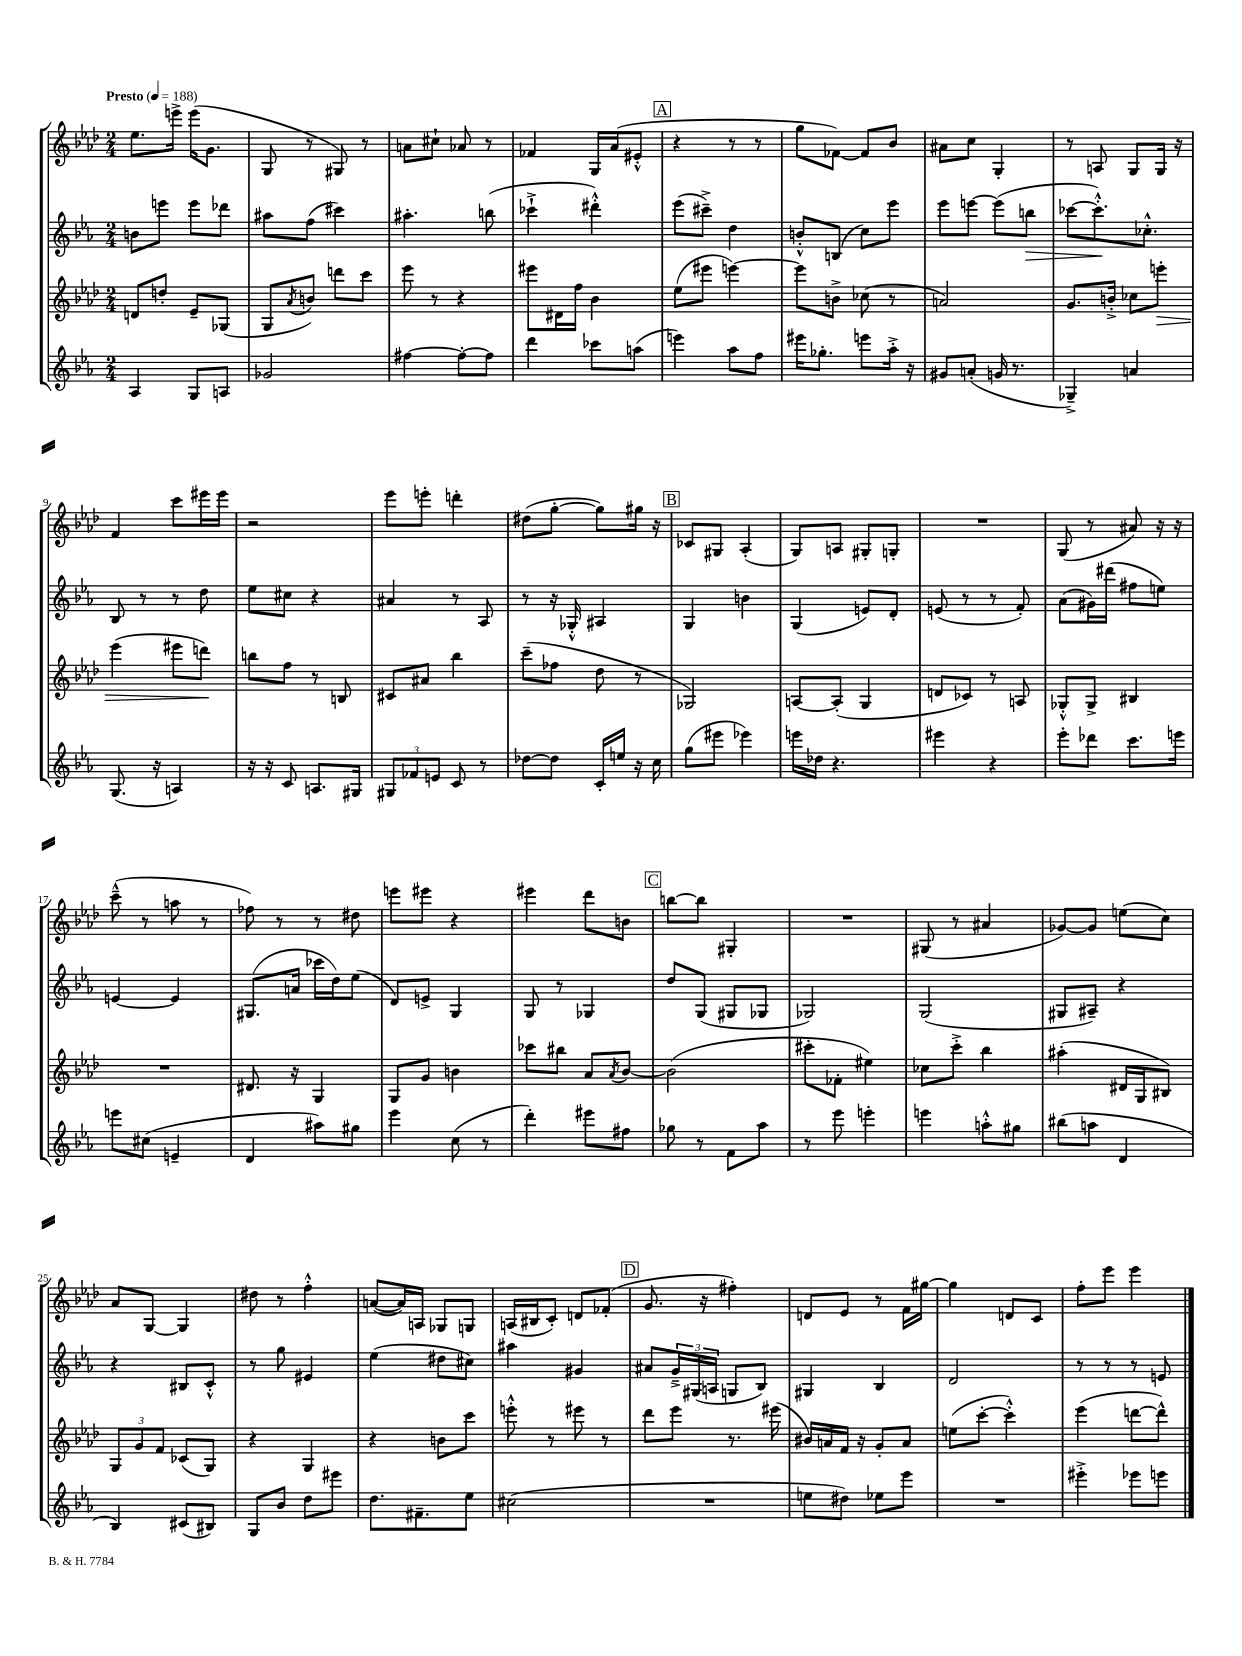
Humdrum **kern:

**kern	**kern	**kern	**kern
*staff4	*staff3	*staff2	*staff1
*clefG2	*clefG2	*clefG2	*clefG2
*k[b-e-a-]	*k[b-e-a-d-]	*k[b-e-a-]	*k[b-e-a-d-]
*M2/4	*M2/4	*M2/4	*M2/4
*MM188	*MM188	*MM188	*MM188
4A-/	8d/L	8b\L	8.ee-\L
.	8dd'/J	8eee\J	.
.	.	.	16eee^\Jk
8G/L	8e-~/L	8eee\L	(16eee\LK
.	.	.	8.g\J
8A/J	(8G-/J	8ddd-\J	.
=	=	=	=
2g-/	8G/L	8aa#\L	8G/
.	8qa-/	.	.
.	8b/J)	(8ff\J	8r
.	8ddd\L	4ccc#\)	8G#/)
.	8ccc\J	.	8r
=	=	=	=
[4ff#\	8eee-\	4.aa#'\	8a\L
.	8r	.	8cc#`\J
8ff#'\_L	4r	.	8a-/
8ff#\]J	.	(8bb\	8r
=	=	=	=
4ddd\	8eee#\L	4ccc-`^\	4f-/
.	16d#\L	.	.
.	16ff\JJ	.	.
8ccc-\L	4b-\	4ddd#'^^\)	16G/LL
.	.	.	(16a-/J
(8aa\J	.	.	8e#'^^/J
=	=	=	=
4eee\)	(8ee-\L	(8eee-\L	4r
.	8eee#\J	8ccc#~^\J)	.
8aa-\L	[4eee\)	4dd\	8r
8ff\J	.	.	8r
=	=	=	=
16eee#\LK	8eee\]L	8b'^^/L	8gg\L
8.gg-'\J	.	.	.
.	8b^\J	(8B/J	[8f-\J)
8eee\L	(8cc-\	8cc\L)	8f-/]L
16aa-'^\Jk	8r	8eee-\J	8b-/J
16r	.	.	.
=	=	=	=
8g#/L	2a/)	8eee-\L	8a#\L
(8a'/J	.	[8eee\J	8cc\J
16g/	.	(8eee\]L	4G'/
8.r	.	.	.
.	.	8bb\J	.
=	=	=	=
4G-~^/)	8.g/L	[8ccc-\L	8r
.	.	8.ccc-'^^\])	8A/
.	16b'^/Jk	.	.
4a/	8cc-\L	.	8G/L
.	.	8.cc-'^^\J	.
.	8eee'\J	.	16G/Jk
.	.	.	16r
=	=	=	=
(8.G/	(4eee-\	8B-/	4f/
.	.	8r	.
16r	.	.	.
4A/)	8eee#\L	8r	8ccc\L
.	8ddd\J)	8dd\	16eee#\L
.	.	.	16eee#\JJ
=	=	=	=
16r	8bb\L	8ee-\L	2r
16r	.	.	.
8c/	8ff\J	8cc#\J	.
8.A/L	8r	4r	.
.	8B/	.	.
16G#/Jk	.	.	.
=	=	=	=
12G#/L	8c#/L	4a#/	8eee-\L
12f-/	.	.	.
.	8a#/J	.	8eee'\J
12e/J	.	.	.
8c/	4bb-\	8r	4ddd'\
8r	.	8A-/	.
=	=	=	=
[8dd-\L	(8ccc~\L	8r	(8dd#\L
8dd-\]J	8ff-\J	16r	[8gg'\J
.	.	16G-'^^/	.
16c'/LL	8dd-\	4A#/	8gg\]L)
16ee/JJ	.	.	.
16r	8r	.	16gg#\Jk
16cc\	.	.	16r
=	=	=	=
(8gg\L	2G-/)	4G/	8c-/L
8eee#\J	.	.	8G#/J
4eee-\)	.	4b\	(4A-'/
=	=	=	=
16eee\LL	[8A/L	(4G/	8G/L)
16dd-\JJ	.	.	.
4.r	(8A'/]J	.	8A/J
.	4G/	8e/L)	8G#'/L
.	.	8d'/J	8G'/J
=	=	=	=
4eee#\	8d/L	(8e/	2r
.	8c-/J)	8r	.
4r	8r	8r	.
.	8A/	8f'/)	.
=	=	=	=
8eee-'\L	8G-'^^/L	(8a-\L	(8G/
8ddd-\J	8G-^/J	16g#\L)	8r
.	.	(16ddd#\JJ	.
8.ccc\L	4B#/	8ff#\L	8a#/)
.	.	8ee\J)	16r
16eee\Jk	.	.	16r
=	=	=	=
8eee\L	2r	[4e/	(8ccc~^^\
(8cc#\J	.	.	8r
4e~/	.	4e/]	8aa\
.	.	.	8r
=	=	=	=
4d/	8.d#/	(8.G#/L	8ff-\)
.	.	.	8r
.	16r	16a/Jk	.
8aa#\L)	4G/	16ccc-\LL	8r
.	.	16dd\J)	.
8gg#\J	.	(8ee-\J	8dd#\
=	=	=	=
4eee-\	8G/L	8d/L)	8eee\L
.	8g/J	8e^/J	8eee#\J
(8cc\	4b\	4G/	4r
8r	.	.	.
=	=	=	=
4ddd'\)	8ccc-\L	8G/	4eee#\
.	8bb#\J	8r	.
8eee#\L	8a-/L	4G-/	8ddd-\L
.	8qa-/	.	.
8ff#\J	[8b-/J	.	8b\J
=	=	=	=
8gg-\	(2b-\]	8dd/L	[8bb\L
8r	.	(8G/J	8bb\]J
8f\L	.	8G#/L	4G#'/
8aa-\J	.	8G-/J	.
=	=	=	=
8r	8ccc#'\L	2G-/)	2r
8eee-\	8f-'\J	.	.
4eee'\	4ee#\)	.	.
=	=	=	=
4eee\	8cc-\L	(2G/	(8G#/
.	8ccc'^\J	.	8r
8aa'^^\L	4bb-\	.	4a#/
8gg#\J	.	.	.
=	=	=	=
(8bb#\L	(4aa#'\	8G#/L	[8g-/L)
8aa\J	.	8A#~/J)	8g-/]J
4d/	16d#/LL	4r	(8ee\L
.	16G/J	.	.
.	8B#/J)	.	8cc\J)
=	=	=	=
4B-/)	12G/L	4r	8a-/L
.	12g/	.	.
.	.	.	[8G/J
.	12f/J	.	.
(8c#/L	(8c-/L	8B#/L	4G/]
8B#/J)	8G/J)	8c'^^/J	.
=	=	=	=
8G/L	4r	8r	8dd#\
8b-/J	.	8gg\	8r
8dd\L	4G/	4e#/	4ff'^^\
8eee#\J	.	.	.
=	=	=	=
8.dd\L	4r	(4ee-\	([8a/L
.	.	.	16a/]L)
8.f#~\	.	.	16A/JJ
.	8b\L	8dd#\L	8G-/L
8ee-\J	8ccc\J	8cc#\J)	8G/J
=	=	=	=
(2cc#\	8eee'^^\	4aa#\	(16A/LL
.	.	.	16B#/J
.	8r	.	8c'/J)
.	8eee#\	4g#/	8d/L
.	8r	.	(8f-'/J
=	=	=	=
2r	8ddd-\L	8a#/L	8.g/
.	8eee-\J	24g~^/L	.
.	.	(24G#/	.
.	.	.	16r
.	.	24A/JJ	.
.	8.r	8G/L	4ff#'\)
.	.	8B-/J)	.
.	(16eee#\	.	.
=	=	=	=
8ee\L	16b#/LL)	4G#/	8d/L
.	16a/	.	.
8dd#\J)	16f/JJ	.	8e-/J
.	16r	.	.
8ee-\L	8g'/L	4B-/	8r
8eee-\J	8a/J	.	16f\LL
.	.	.	[16gg#\JJ
=	=	=	=
2r	(8ee\L	2d/	4gg#\]
.	[8ccc'\J	.	.
.	4ccc'^^\])	.	8d/L
.	.	.	8c/J
=	=	=	=
4eee#'^\	(4eee-\	8r	8ff'\L
.	.	8r	8eee-\J
8eee-\L	[8ddd\L	8r	4eee-\
8eee\J	8ddd^^\]J)	8e/	.
==	==	==	==
*-	*-	*-	*-
